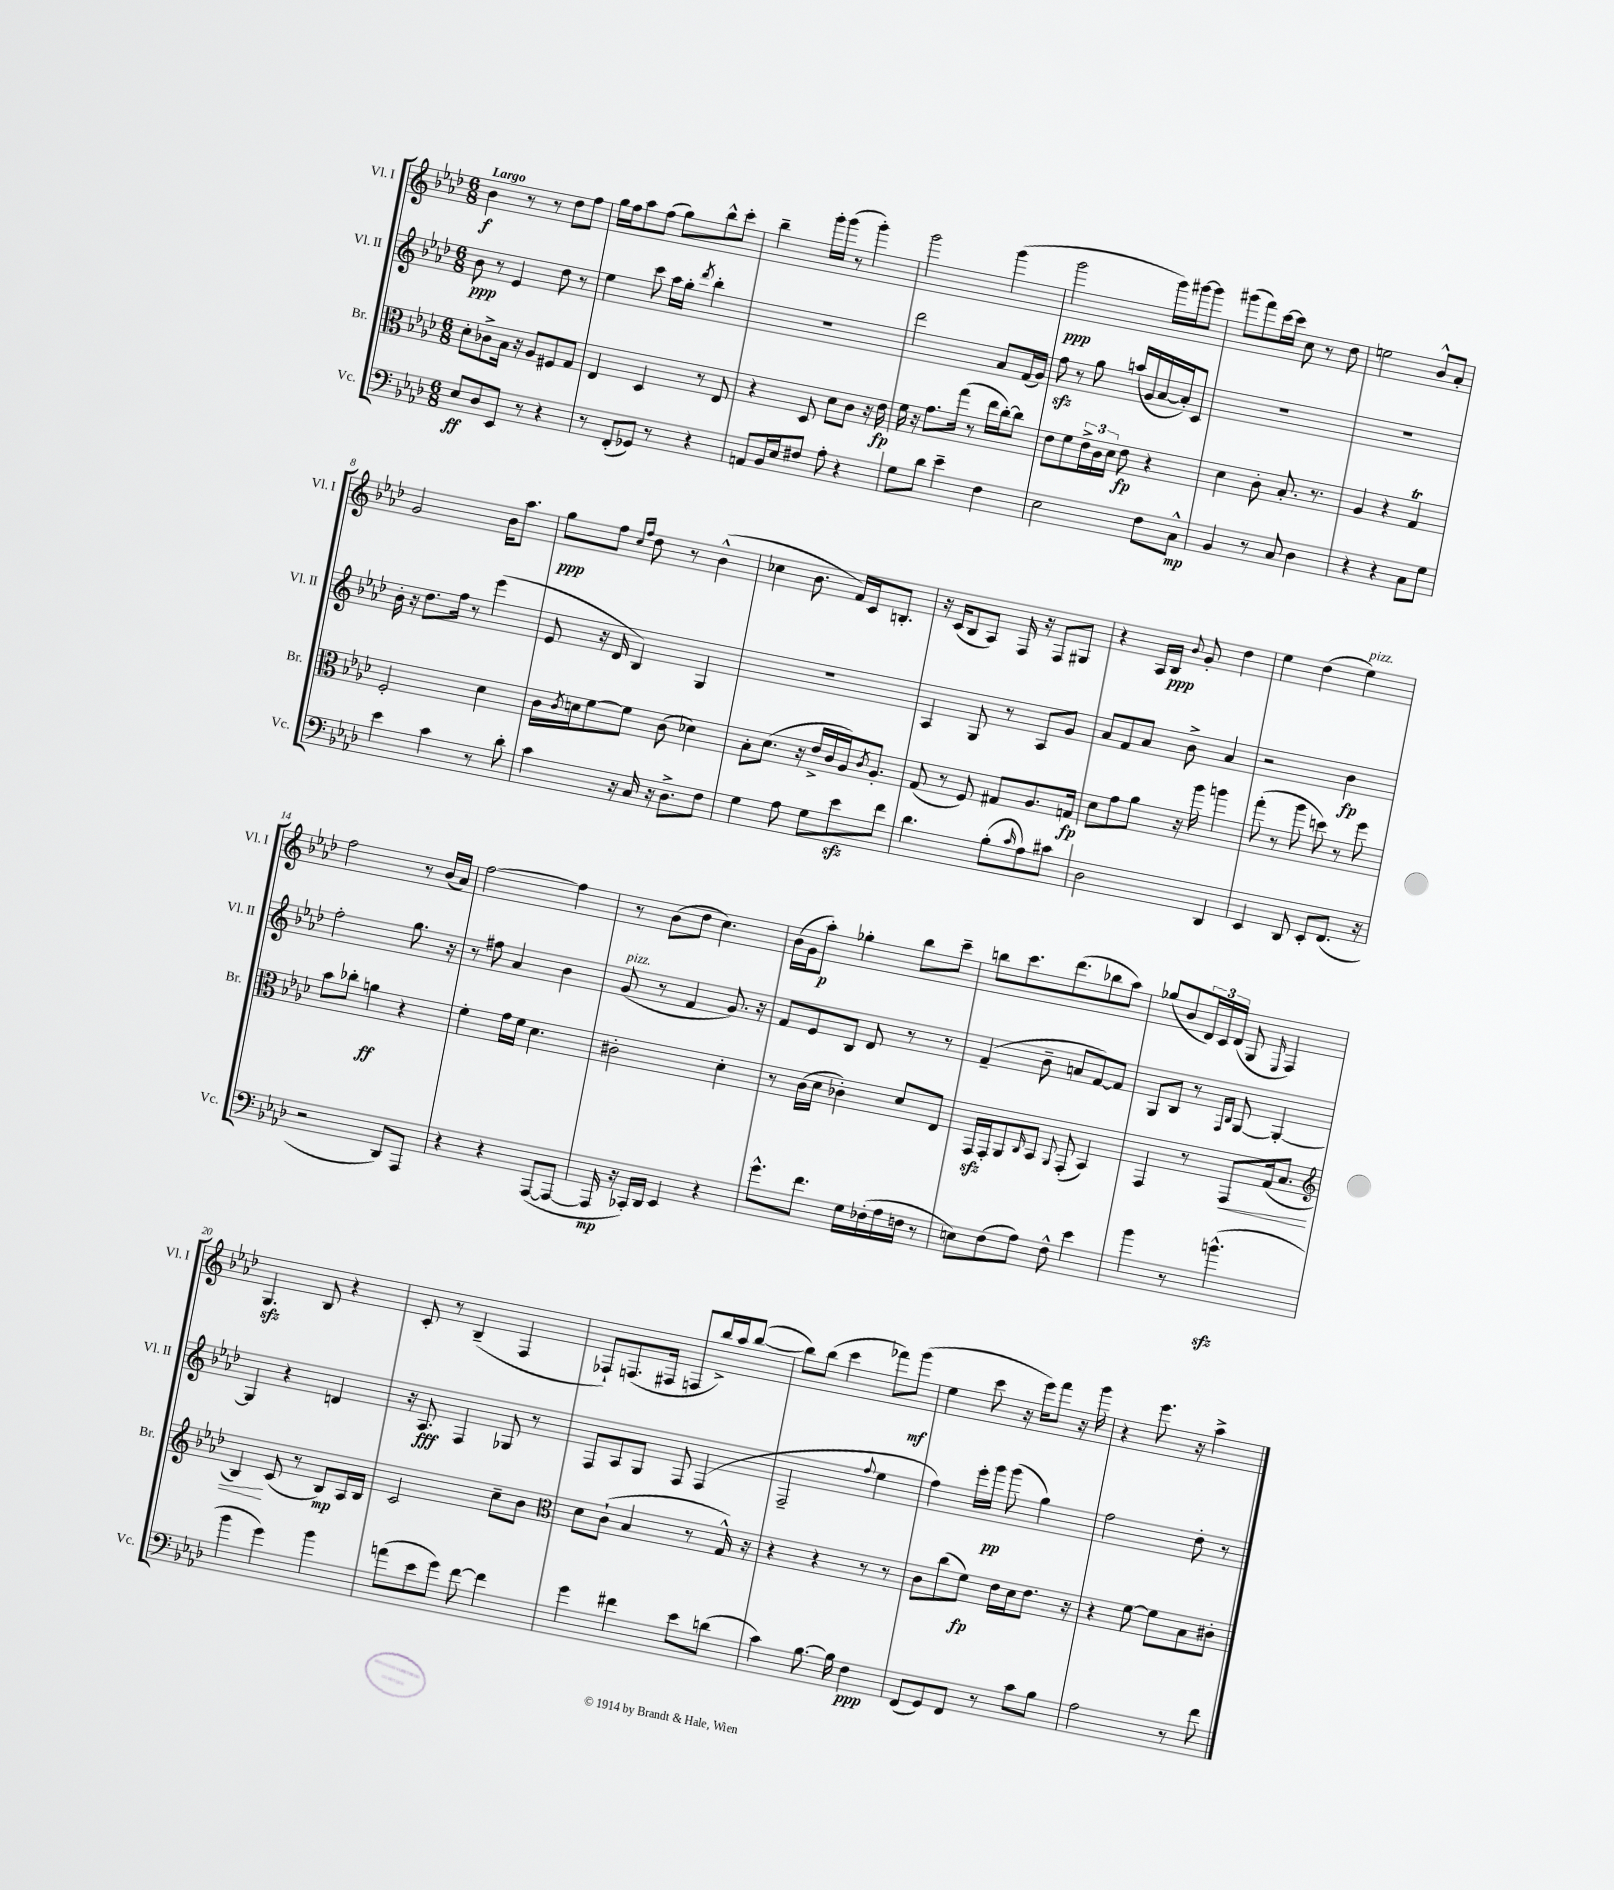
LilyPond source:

<<
\new StaffGroup <<
\new Staff = "s0" \with { instrumentName = "Vl. I" shortInstrumentName = "Vl. I" } {
    \clef treble \key aes \major \numericTimeSignature \time 6/8 \tempo "Largo"
    bes'4\f r8 r8 des''8 f''8 |
    g''16 f''16 aes''8 f''8( g''8) bes''8-^ c'''8-. |
    bes''4-- g'''16-. g'''16( r8 g'''4-.) |
    g'''2 g'''4( |
    g'''2\ppp g'''16) gis'''16~ gis'''8 |
    gis'''8( f'''8) c'''16~ c'''16 c''8 r8 des''8 |
    e''2 bes'8-^ aes'8-. |
    g'2 bes'16 aes''8. |
    g''8\ppp f''8 \grace { c''16 f''16 } des''8 r8 bes'4-^( |
    ces''4 bes'8. f'16) c'16 b8.-. |
    r16 c'16( bes8 aes8) f16 r16 f8 gis8 |
    r4 aes16 bes16\ppp \appoggiatura { bes'8 } g'8-. des''4 |
    ees''4 des''4( ees''4^\markup { \italic "pizz." }) |
    f''2 r8 bes'16( aes'16) |
    f''2~ f''4 |
    r8 bes'8( des''8 c''4.) |
    bes'16( g'16 aes''8-.\p) ges''4-. bes''8 c'''8-- |
    b''8 c'''8. des'''8.( bes''8 aes''8) |
    ges''8( bes'8 \tuplet 3/2 { des'16) c'16 des'16( } g8 \grace { ees16 } f4) |
    g4.\sfz bes8 r4 |
    c'8-. r8 bes4--( f4 |
    fes8-!) f8.( fis16 f8 bes''16->) aes''16 bes''8~( |
    bes''8) bes''8( c'''4 fes'''8) g'''8\mf( |
    ees''4 c'''8 r16 ees'''16) f'''8 r16 g'''16 |
    r4 ees'''8. r16 aes''4-> \bar "|." |
}
\new Staff = "s1" \with { instrumentName = "Vl. II" shortInstrumentName = "Vl. II" } {
    \clef treble \key aes \major \numericTimeSignature \time 6/8
    bes'8\ppp r8 ees'4 des''8 r8 |
    ees''4 c'''8 aes''16 g''16-. \acciaccatura { des'''8 } bes''4-. |
    R2. |
    des'''2 aes'8 f'16( g'16) |
    f''8\sfz r8 g''8 a''16( g'16 aes'16~ aes'16-.) c'8 |
    R2. |
    R2. |
    bes'16-. r16 des''8. f''16 r8 ees'''4( |
    ees'8 r16 des'16 bes4) g4 |
    R2. |
    aes4 g8 r8 aes8 g'8 |
    aes'8 f'8 aes'8 bes'8-> aes'4 |
    r2 bes'4\fp |
    f''2-. g''8. r16 |
    r8 fis''8 aes'4 bes'4 |
    g'8^\markup { \italic "pizz." }( r8 f'4 g'8.) r16 |
    f'8 ees'8 bes8 des'8 r8 r8 |
    f'4--( bes'8-- a'8 f'8~) f'8 |
    g8 bes8 r8 \grace { f16 bes16 } g8~ g4~-. |
    g4 r4 d'4 |
    r16 aes8.\fff f4 ges8 r8 |
    f8 aes8 g8 f8 f4( |
    f2-- \appoggiatura { f''8 } ees''4 |
    f''4) ees'''16-. g'''16\pp g'''8( g''4) |
    f''2 des''8-. r8 \bar "|." |
}
\new Staff = "s2" \with { instrumentName = "Br." shortInstrumentName = "Br." } {
    \clef alto \key aes \major \numericTimeSignature \time 6/8
    des'8-. ces'8-> bes16 r16 aes8 fis8 g8 |
    ees4 des4 r8 ees8 |
    r4 des8 des'8 c'8 r16 ees'16\fp |
    f'16 r16 g'8. g''16( r8 ees''16 c''16~-.) c''8 |
    ees'8 f'8 \tuplet 3/2 { ees'16-> c'16 des'16 } ees'8\fp r4 |
    des'4 c'8-. bes8.-. r8. |
    aes4 r4 g4\trill |
    f2-. des'4 |
    c'16 \acciaccatura { c'8 } d'16 f'8~ f'8 c'8( des'4) |
    bes8-. des'8.( r16 ees'16-> c'16 aes16) \acciaccatura { c'8 } aes8.-. |
    g8( r8 f8) gis8 aes8. g16\fp |
    des'8 g'8 aes'8 r16 aes''16 a''4 |
    g''8-.( r8 aes''8 d''8) r8 f''8 |
    bes'8 ces''8-. a'4\ff r4 |
    f'4-. g'16 f'16 des'4. |
    cis'2-. des'4-. |
    r8 c'16( des'16 ces'4-.) des'8 ees8 |
    g,16\sfz g,16-. aes,8 \grace { c16 } bes,8 \appoggiatura { aes,8 } g,8-.( bes,4) |
    g,4 r8 g,8\< g16( bes8. |
    \clef treble bes4\!) c'8( r8 bes8\mp) aes16 bes16 |
    c'2 c''8-- bes'8 |
    \clef alto des'8 c'8-!( bes4 r8 g16-^) r16 |
    r4 r4 r8 r8 |
    c'8 c''8( f'8\fp) ees'16 des'16 ees'8. r16 |
    r4 f'8~ f'8 bes8 cis'8-. \bar "|." |
}
\new Staff = "s3" \with { instrumentName = "Vc." shortInstrumentName = "Vc." } {
    \clef bass \key aes \major \numericTimeSignature \time 6/8
    ees8\ff des8 ees,8 r8 r4 |
    r8 f,8-.( ges,8) r8 r4 |
    a,8 bes,16 ees16 fis8 aes8-. r4 |
    g8 des'8 ees'4-- f4 |
    ees2 f8 c8-^\mp |
    bes,4 r8 c8 des4 |
    r4 r4 c8 g8 |
    ees'4 c'4 r8 des'8-. |
    c'4 r16 c16 r16 des8.-> f8 |
    g4 aes8 g8 ees'8\sfz f'8 |
    des'4. bes8-.( \grace { c'16 } aes8) cis'8 |
    des2 des,4 |
    ees,4 des,8 ees,8-. f,8.( r16 |
    r2 des,8) aes,,8 |
    r4 r4 aes,,8~( aes,,8~ |
    aes,,16\mp r16 ces,16-.) des,16 ees,4 r4 |
    g'8.-^ f'8. g16 fes16-.( aes16 f16 r8 |
    e8) f8( aes8) f8-^ ees'4 |
    bes'4 r8 b'4.-^\sfz( |
    bes'4 g'4) bes'4 |
    a'8( ees'8 g'8) f'8~ f'4 |
    g'4 fis'4 ees'8 d'8( |
    c'4) bes8.~ bes16 f4\ppp |
    f,8( g,8) f,8 r8 c'8 bes8 |
    aes2 r8 f'8 \bar "|." |
}
>>
>>
